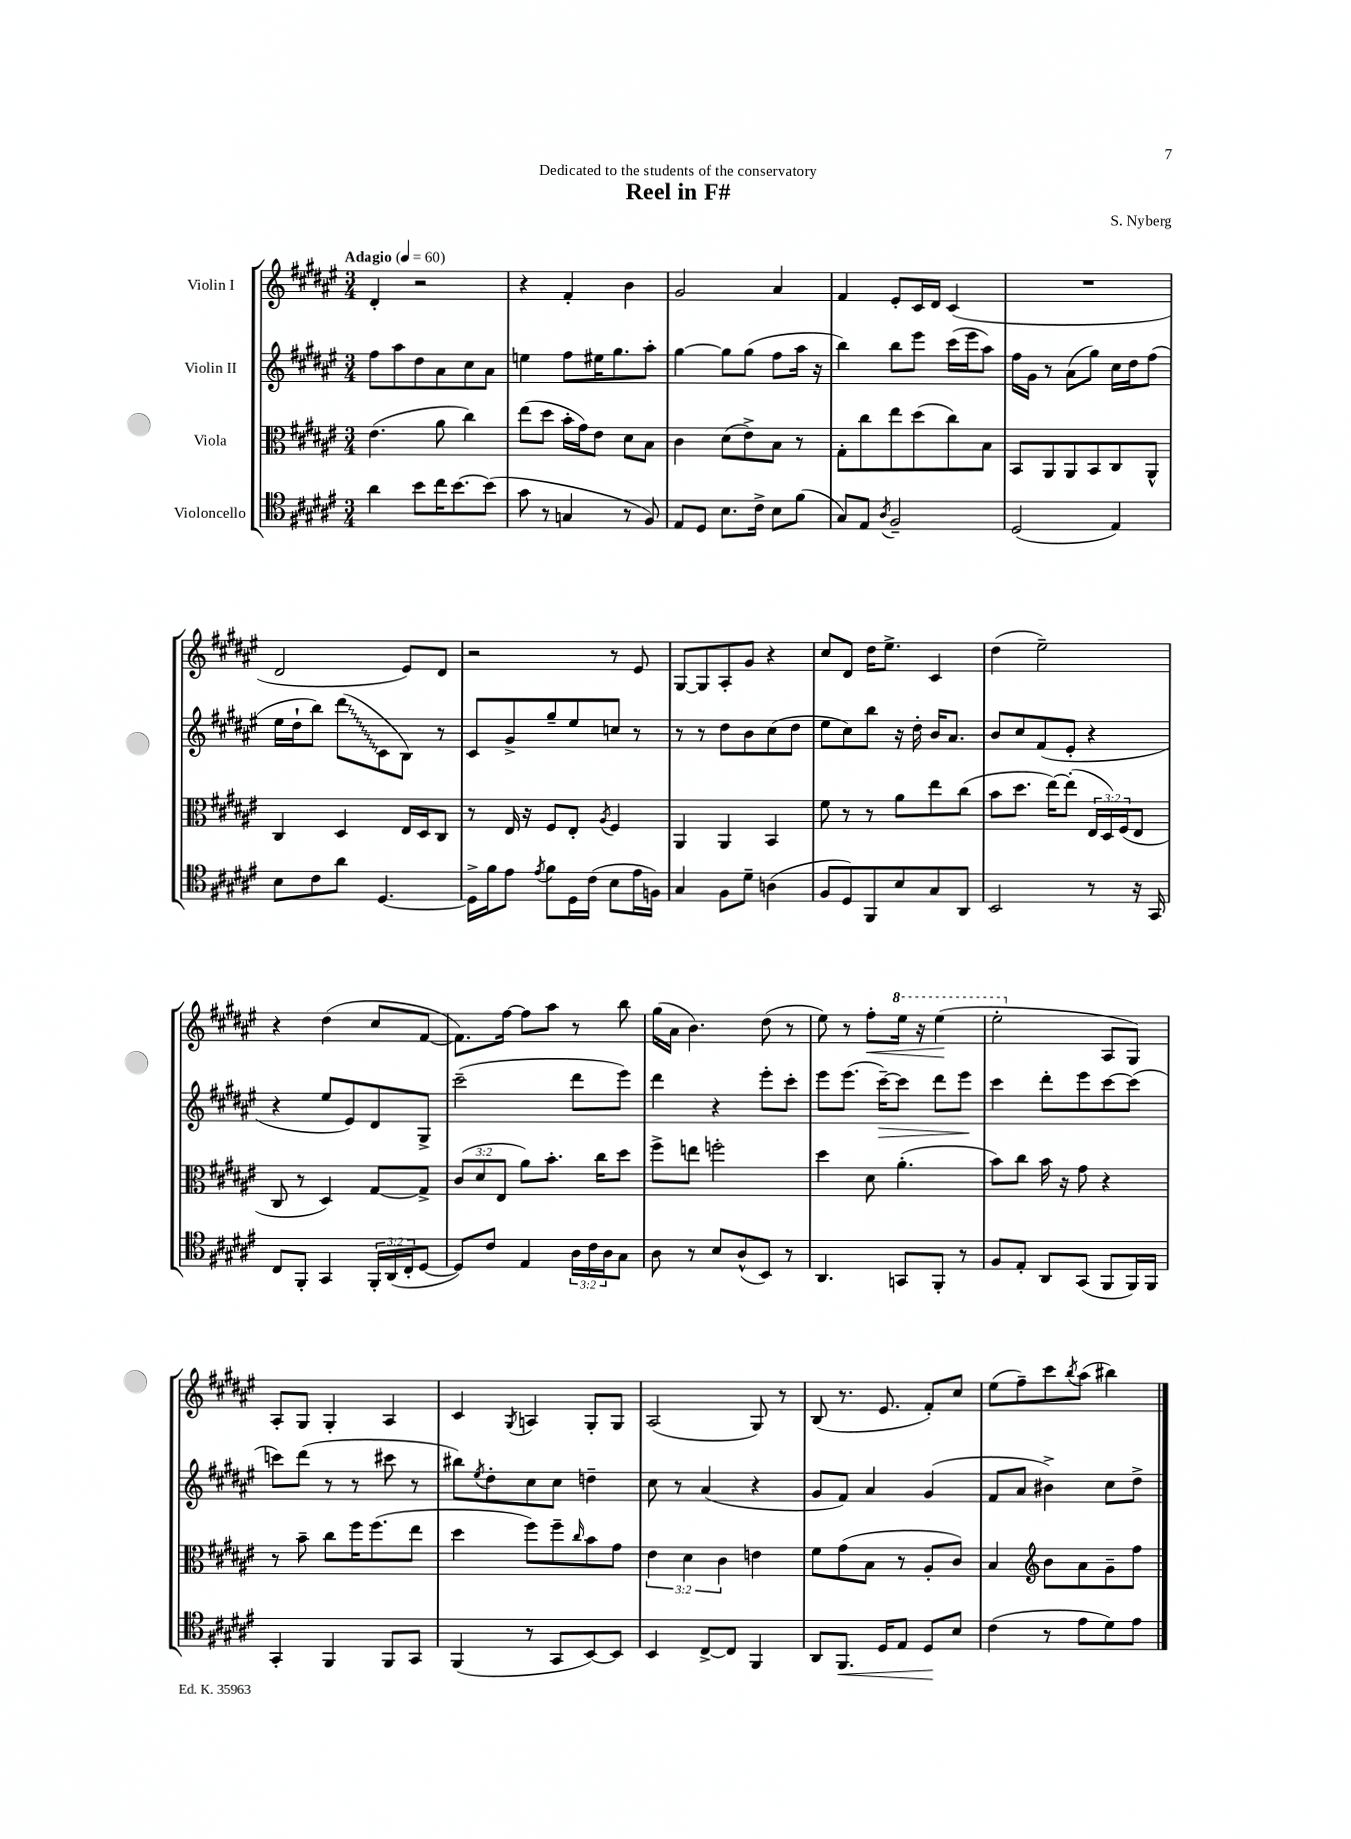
\header { title = "Reel in F#" composer = "S. Nyberg" dedication = "Dedicated to the students of the conservatory" }
<<
\new StaffGroup <<
\new Staff = "s0" \with { instrumentName = "Violin I" } {
    \clef treble \key fis \major \numericTimeSignature \time 3/4 \tempo "Adagio" 4 = 60
    dis'4-. r2 |
    r4 fis'4-. b'4 |
    gis'2 ais'4 |
    fis'4 eis'8-. cis'16 dis'16 cis'4( |
    R2. |
    dis'2 eis'8) dis'8 |
    r2 r8 eis'8 |
    gis8~ gis8 ais8-. gis'8 r4 |
    cis''8 dis'8 dis''16 eis''8.-> cis'4 |
    dis''4( eis''2--) |
    r4 dis''4( cis''8 fis'8~ |
    fis'8.) fis''16~ fis''8 ais''8 r8 b''8 |
    gis''16( ais'16 b'4.) dis''8( r8 |
    eis''8) r8 fis''8-.\< \ottava #1 eis'''16 r16 eis'''4\!( |
    eis'''2-. \ottava #0 ais8 gis8) |
    ais8-. gis8 gis4-. ais4 |
    cis'4 \acciaccatura { gis8 } a4 gis8-. gis8 |
    ais2( gis8) r8 |
    b8( r8. eis'8. fis'8-.) cis''8 |
    eis''8( fis''8--) cis'''8 \acciaccatura { b''8 } ais''8( bis''4) \bar "|." |
}
\new Staff = "s1" \with { instrumentName = "Violin II" } {
    \clef treble \key fis \major \numericTimeSignature \time 3/4
    fis''8 ais''8 dis''8 ais'8 cis''8 ais'8 |
    e''4 fis''8 eis''16 gis''8. ais''8-. |
    gis''4~ gis''8 gis''8( fis''8 ais''16 r16 |
    b''4) b''8 eis'''8 cis'''16( eis'''16 ais''8) |
    fis''16 gis'16 r8 ais'8( gis''8) cis''16 dis''16 fis''8( |
    eis''16 dis''16-! b''8) \once \override Glissando.style = #'zigzag dis'''8\glissando( cis'8 b8) r8 |
    cis'8 gis'8-> gis''8-- eis''8 c''8 r8 |
    r8 r8 dis''8 b'8 cis''8( dis''8 |
    eis''8 cis''8) b''8 r16 dis''16-. b'16 ais'8. |
    b'8 cis''8 fis'8( eis'8-. r4 |
    r4 eis''8 eis'8) dis'8 gis8-> |
    cis'''2--( dis'''8 eis'''8) |
    dis'''4 r4 eis'''8-. cis'''8-. |
    eis'''8 eis'''8.( cis'''16~--\>) cis'''8 dis'''8 eis'''8\! |
    cis'''4 dis'''8-. eis'''8 cis'''8~ cis'''8( |
    c'''8) dis'''8( r8 r8 cis'''8 r8 |
    bis''8) \acciaccatura { eis''8 } dis''8-. cis''8 cis''8 d''4-- |
    cis''8 r8 ais'4( r4 |
    gis'8 fis'8) ais'4 gis'4( |
    fis'8 ais'8 bis'4->) cis''8 dis''8-> \bar "|." |
}
\new Staff = "s2" \with { instrumentName = "Viola" } {
    \clef alto \key fis \major \numericTimeSignature \time 3/4 \override Staff.TupletNumber.text = #tuplet-number::calc-fraction-text
    eis'4.( ais'8 cis''4) |
    eis''8( dis''8 b'16-. gis'16) eis'8 dis'8 b8 |
    cis'4 dis'8( eis'8->) b8 r8 |
    gis8-. cis''8 eis''8 dis''8( cis''8) b8 |
    b,8 ais,8 ais,8 b,8 cis8 ais,8-^ |
    cis4 dis4 eis16 dis16 cis8 |
    r8 eis16 r16 fis8 eis8-. \acciaccatura { ais8 } fis4 |
    ais,4 ais,4 b,4 |
    fis'8 r8 r8 ais'8 eis''8 cis''8( |
    b'8 dis''8. eis''16~) eis''8-.( \tuplet 3/2 { eis16 dis16) fis16( } eis8 |
    cis8 r8 dis4) gis8~ gis8-> |
    \tuplet 3/2 { cis'8( dis'8 eis8 } ais'8) b'8.-. cis''16 dis''8 |
    fis''8-> e''8 f''2-. |
    dis''4 dis'8 ais'4.-.( |
    b'8) cis''8 b'16 r16 gis'8 r4 |
    r8 b'8-- cis''8 fis''16 fis''8.( eis''8 |
    dis''4 fis''8) fis''8-- \grace { cis''16 } b'8 gis'8 |
    \tuplet 3/2 { eis'4 dis'4 cis'4 } e'4 |
    fis'8 gis'8( b8 r8 ais8-. cis'8) |
    b4 \clef treble b'8 ais'8 gis'8-- fis''8 \bar "|." |
}
\new Staff = "s3" \with { instrumentName = "Violoncello" } {
    \clef tenor \key fis \major \numericTimeSignature \time 3/4 \override Staff.TupletNumber.text = #tuplet-number::calc-fraction-text
    ais'4 b'8 cis''16 b'8.~ b'8( |
    gis'8 r8 g4 r8 fis8) |
    eis8 dis8 b8. cis'16-> b8 fis'8( |
    gis8) eis8 \acciaccatura { ais8 } fis2-- |
    dis2( eis4) |
    b8 cis'8 ais'8 dis4.~ |
    dis16-> fis'16 eis'8 \acciaccatura { eis'8 } fis'8 dis16 cis'16( b8 eis'16 f16) |
    gis4 fis8 dis'8-- a4( |
    fis8 dis8) fis,8 b8 gis8 ais,8 |
    b,2 r8 r16 gis,16 |
    cis8 fis,8-. gis,4 \tuplet 3/2 { fis,16-. ais,16( cis16-. } dis8~ |
    dis8) cis'8 eis4 \tuplet 3/2 { ais16 cis'16 ais16 } gis8 |
    ais8 r8 b8 ais8-^( b,8) r8 |
    ais,4. g,8 fis,8-. r8 |
    fis8 eis8-. ais,8 gis,8( fis,8 fis,16) fis,16 |
    gis,4-. fis,4 fis,8 gis,8 |
    fis,4( r8 gis,8 b,8~) b,8 |
    b,4 cis8~-> cis8 fis,4 |
    ais,8 fis,8.\< dis16 eis8 dis8\! b8 |
    cis'4( r8 eis'8 dis'8) eis'8 \bar "|." |
}
>>
>>
\layout { \context { \Score \remove "Bar_number_engraver" } }
